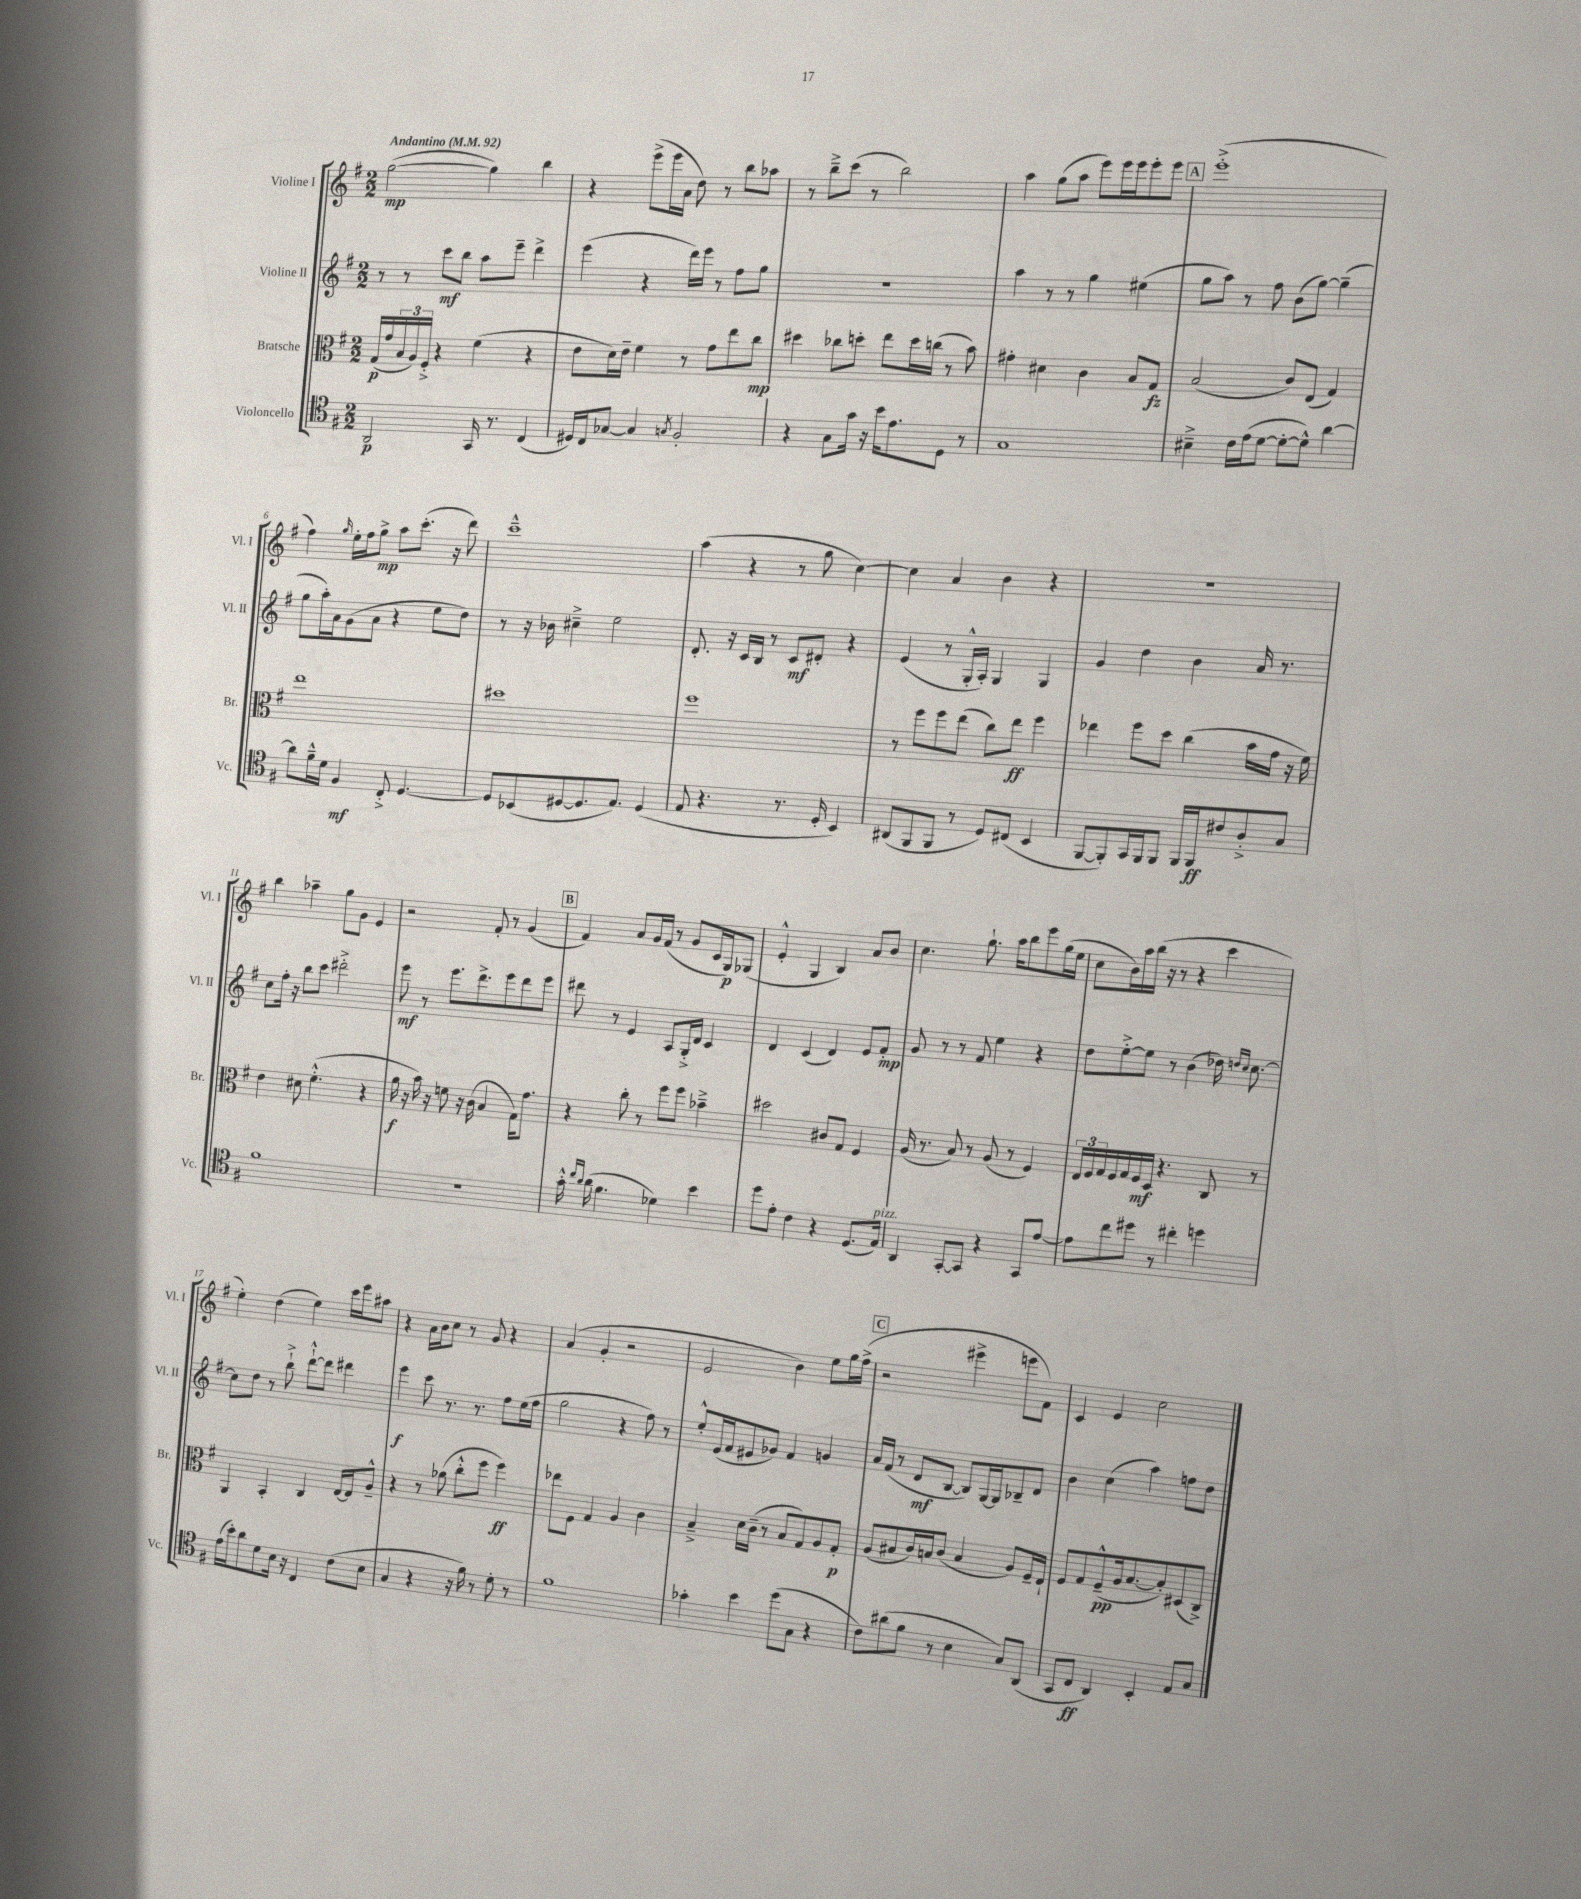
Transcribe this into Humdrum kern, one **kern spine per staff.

**kern	**kern	**kern	**kern
*staff4	*staff3	*staff2	*staff1
*clefC4	*clefC3	*clefG2	*clefG2
*k[f#]	*k[f#]	*k[f#]	*k[f#]
*M2/2	*M2/2	*M2/2	*M2/2
*MM92	*MM92	*MM92	*MM92
2AA	(16G	8r	([2gg
.	16g	.	.
.	24B	8r	.
.	24A)	.	.
.	24F#'^	.	.
.	4r	8ccc	.
.	.	8bb	.
16GG	(4f#	8aa	4gg])
8.r	.	.	.
.	.	8eee~	.
(4C	4r	4ddd^	4bb
=	=	=	=
16D#)	8e	(4eee	4r
16C	.	.	.
[8G-	16d)	.	.
.	16e~	.	.
4G-]	4f#	4r	(8eee^
.	.	.	16eee
.	.	.	16a
8qG	.	.	.
2F#'	8r	16ddd)	8dd)
.	.	16eee	.
.	8g	8r	8r
.	8ee	8ff#	8bb
.	8cc	8gg	8aa-
=	=	=	=
4r	4dd#	1r	8r
.	.	.	8bb~^
8G	8cc-	.	(8ccc
16g	8dd'	.	8r
16r	.	.	.
16b	8ee	.	2bb)
8.e	.	.	.
.	16dd	.	.
.	(16cc	.	.
8D	8r	.	.
8r	8b)	.	.
=	=	=	=
1G	4g#'	4aa	4aa
.	4d#	8r	(8gg
.	.	8r	8aa
.	4c	4gg	8eee)
.	.	.	16eee
.	.	.	16eee
.	8B	(4ee#	8eee'
.	8G	.	8eee
=	=	=	=
4B#~^	(2B	8gg	(1eee'^
.	.	8aa)	.
16c	.	8r	.
(16e	.	.	.
[8d	.	8ff#	.
8d'_	8c)	(8b	.
8d^^])	(8E	[8gg)	.
[4a	4G)	(4gg~]	.
=	=	=	=
8a]	1ee	8gg	4ff#)
16f#~^^	.	16aa')	.
16d	.	16a	.
.	.	.	16qqgg
4F#	.	(8g	16ee'
.	.	.	16ff#
.	.	8a	8gg^
8C'^	.	4r	8aa
[4.D	.	.	(8.ccc'
.	.	8ee	.
.	.	.	16r
.	.	8dd)	8ddd)
=	=	=	=
8D]	1dd#	8r	1ccc~^^
(8BB-	.	16r	.
.	.	16b-	.
[8D#	.	4cc#~^	.
8.D#]	.	.	.
.	.	2ee	.
8.E)	.	.	.
(4D#	.	.	.
=	=	=	=
8E	1ff#	8.d'	(4aa
4.r	.	.	.
.	.	16r	.
.	.	16c	4r
.	.	16B	.
.	.	8r	.
8.r	.	8c	8r
.	.	8d#'	8gg
16D'	.	.	.
4BB)	.	4r	[4cc)
=	=	=	=
(8AA#	8r	(4e	4cc]
8FF#	8ff#	.	.
8FF#	8ff#	8r	4a
8r	(8ee	16G'^^	.
.	.	16A')	.
8D)	8cc)	4G	4b
(8C#	8ee	.	.
4BB	4ff#	4G	4r
=	=	=	=
[8FF#	4ee-	4g	1r
8FF#'])	.	.	.
16GG	8ff#	4dd	.
16FF#	.	.	.
8FF#	8dd	.	.
16FF#	(4cc	4b	.
16FF#	.	.	.
8c#	.	.	.
8A'^	16b	16a	.
.	16g	8.r	.
8G	16r	.	.
.	16f#)	.	.
=	=	=	=
1f#	4e	8cc	4bb
.	.	16ff#'	.
.	.	16r	.
.	8d#	8bb	4aa-~
.	(4.f#'^^	8ccc	.
.	.	2ddd#'^	8gg
.	.	.	8g
.	4r	.	4e
=	=	=	=
1r	16a	8eee	2r
.	16r	.	.
.	16b)	8r	.
.	16r	.	.
.	8f	8.eee	.
.	16r	.	.
.	(16c	8.ddd^	.
.	4B	.	8f#'
.	.	8eee	8r
.	16G)	8ddd	(4g
.	8.g	.	.
.	.	8eee	.
=	=	=	=
16g'^^	4r	8ddd#	4f#)
16qqcc	.	.	.
16qqa	.	.	.
(16a	.	.	.
4.f#	.	8r	.
.	8cc'	4e	8a
.	8r	.	16g
.	.	.	(16f#
4d-)	8ff#	8A	8r
.	8ff#	16G'^	8g
.	.	16d	.
4b	4b-~^	4c	16c
.	.	.	16G)
.	.	.	(8G-
=	=	=	=
8dd	2dd#	4d	4e'^^
8e'	.	.	.
4c	.	(4c	4G
4r	8c#	4d)	4B)
.	8G	.	.
(8.D	4F#	8e	8a
.	.	8f#'	8b
16E)	.	.	.
=	=	=	=
4AA	(16A	8g	4.cc
.	8.r	.	.
.	.	8r	.
[8GG'	8B)	8r	.
8GG]	8r	8f#	8.gg`
4r	(8A	4ee	.
.	.	.	16aa
.	8r	.	8bb
8GG	4F#)	4r	8eee
[8e	.	.	(16gg
.	.	.	16ee
=	=	=	=
8e]	24E	8dd	8cc
.	24F#	.	.
.	24G	.	.
8cc	16F#	[8ee'^	16b)
.	16G	.	16aa
8dd#	16F#	8ee]	(16bb
.	16D	.	16r
8r	4.r	8r	8r
4cc#'	.	(4b	4r
4dd	8C	16dd-)	4ccc
.	.	16qqdd	.
.	.	16qqcc	.
.	.	[8.cc	.
.	8r	.	.
=	=	=	=
(16e	4AA	8cc]	4ee')
16b')	.	.	.
8a	.	8dd	.
8d	4BB'	8r	(4dd
16B	.	8bb`^	.
16r	.	.	.
4C	4C	[8ddd`^^	4ee)
.	.	8ddd]	.
(8c	[16E	4ddd#	16ccc
.	16E]	.	16eee
8B	8A~^^	.	8aa#
=	=	=	=
4G	4r	4eee	4r
4r	8r	8ccc	16a
.	.	.	16b
.	(8a-	8.r	8cc
16r	8cc'^^	.	8r
16f#)	.	8.r	.
8r	8ff#	.	8g
8d'	4ff#)	8ff#	4r
8r	.	(16ee	.
.	.	16ff#	.
=	=	=	=
1f#	8ee-	2gg	(4a
.	8F#	.	.
.	4G	.	4g'
.	4A	4r	2r
.	4c	8ff#)	.
.	.	8r	.
=	=	=	=
4g-'	4B~^	8ee'^^	2e
.	.	(16e	.
.	.	16f#	.
4b	16d	8e#	.
.	(16c~	.	.
.	8r	8g-)	.
(8dd	8B	4f#	4b)
8G	8G)	.	.
4r	8A	4g	8ee
.	8G'	.	16gg
.	.	.	(16ff#^
=	=	=	=
8c)	(8A	16a	2r
.	.	(16f#	.
(8a#	8B#	8r	.
8f#	16c)	8d	.
.	16B	.	.
8r	(8c	[8B	.
4B	4B	8B])	4eee#^
.	.	[16G	.
.	.	16G]	.
8G)	8A)	8B-~	8eee
(8AA	16F#~	8d	8f#)
.	16E`	.	.
=	=	=	=
8GG	8F#	4b	4c
8C	8G	.	.
4AA)	(8F#~^^	(4cc	4e
.	16A	.	.
.	[8.B	.	.
4BB'	.	4aa)	2cc
.	8B'])	.	.
8E	(8D#	8ff	.
8G	8C^)	8dd	.
==	==	==	==
*-	*-	*-	*-
